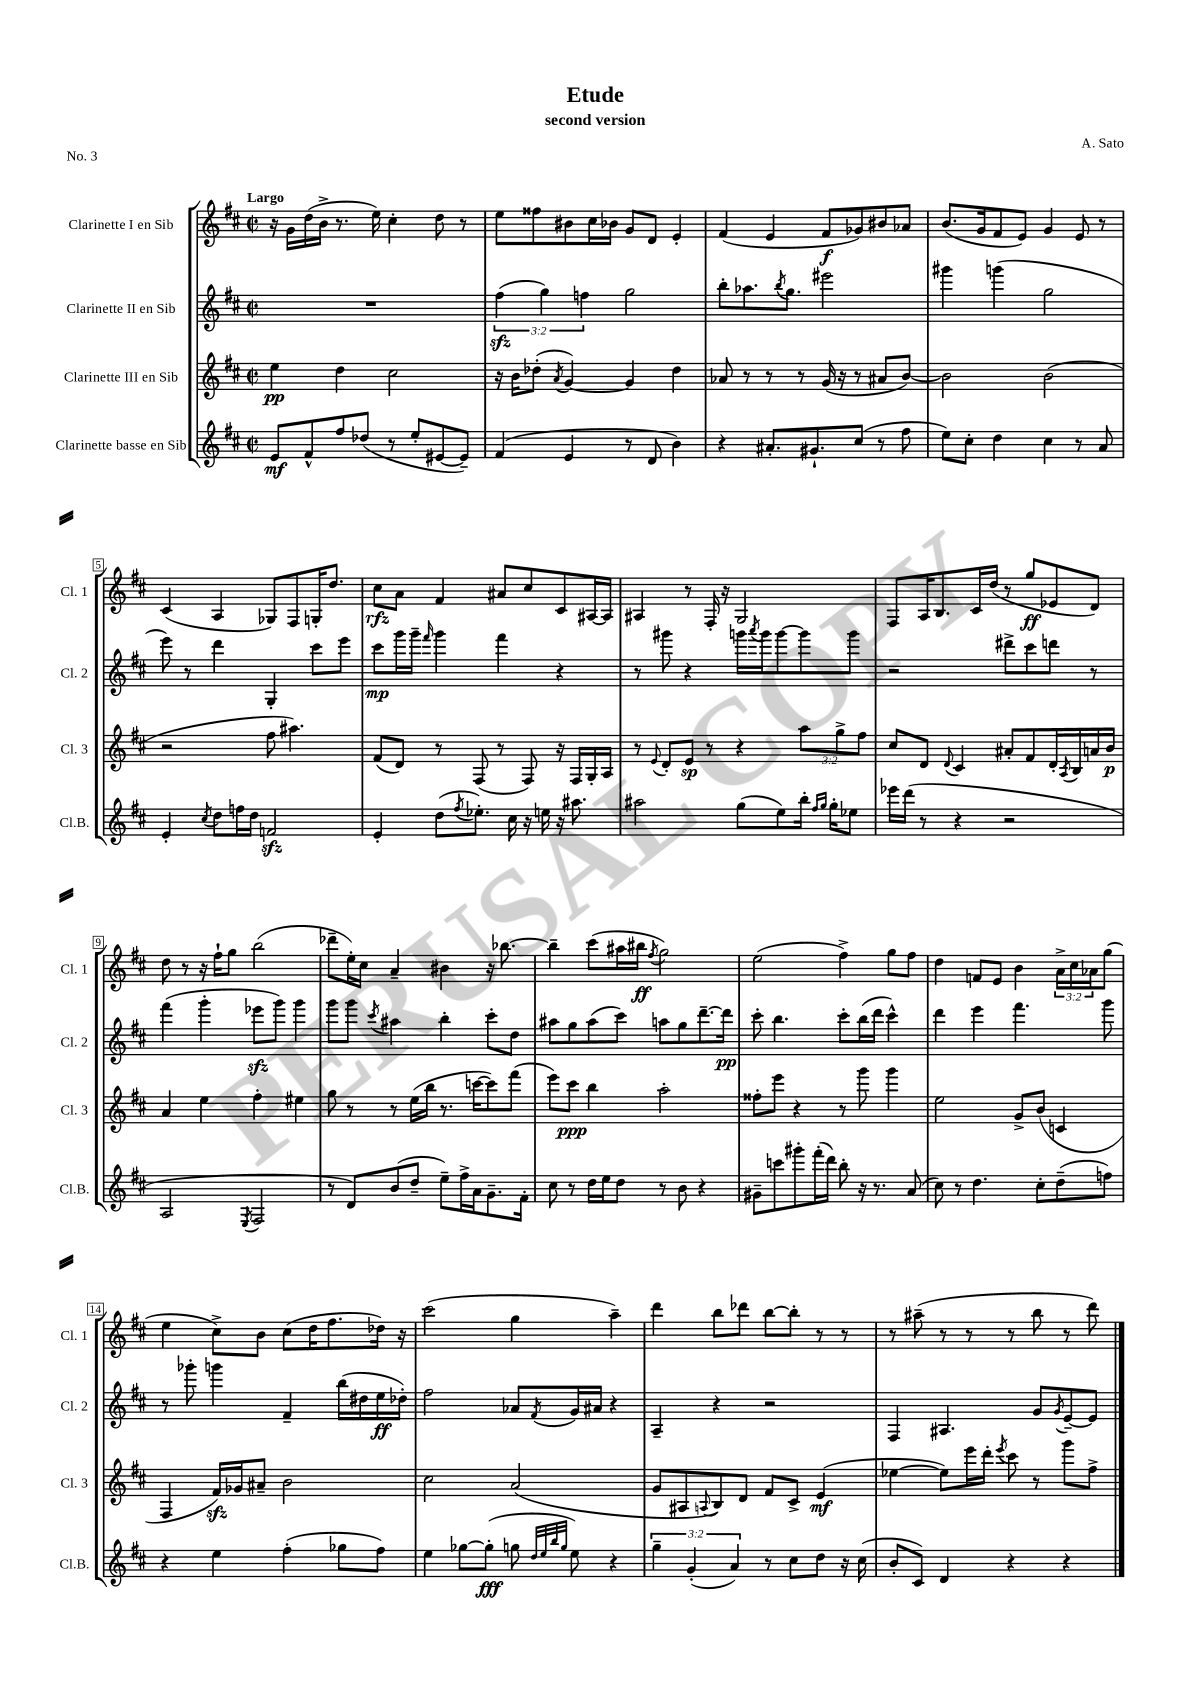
\header { title = "Etude" composer = "A. Sato" subtitle = "second version" piece = "No. 3" }
<<
\new StaffGroup <<
\new Staff = "s0" \with { instrumentName = "Clarinette I en Sib" shortInstrumentName = "Cl. 1" } {
    \clef treble \key d \major \defaultTimeSignature \time 2/2 \override Staff.TupletNumber.text = #tuplet-number::calc-fraction-text \tempo "Largo"
    r16 g'16 d''16( b'16-> r8. e''16) cis''4-. d''8 r8 |
    e''8 fisis''8 bis'8 cis''16 bes'16 g'8 d'8 e'4-. |
    fis'4( e'4 fis'8\f ges'8) bis'8 aes'8 |
    b'8.( g'16 fis'8 e'8) g'4 e'8 r8 |
    cis'4( a4 ges8) fis8 g16-. d''8. |
    cis''8\rfz a'8 fis'4 ais'8 cis''8 cis'8 ais16~ ais16 |
    ais4 r8 fis16-. r16 g2 |
    fis8 a16 b8. cis'16 d''16( r8 g''8\ff ees'8 d'8) |
    d''8 r8 r16 fis''16-! g''8 b''2( |
    des'''8-- e''16-.) cis''16 a'4-- bis'4 r16 bes''8.~ |
    bes''4-- cis'''8( ais''16 bis''16\ff \acciaccatura { fis''8 } g''2) |
    e''2( fis''4->) g''8 fis''8 |
    d''4 f'8 e'8 b'4 \tuplet 3/2 { a'16-> cis''16 aes'16 } g''8( |
    e''4 cis''8->) b'8 cis''8( d''16 fis''8. des''16) r16 |
    cis'''2( g''4 a''4--) |
    d'''4 b''8 des'''8 b''8~ b''8-. r8 r8 |
    r8 ais''8--( r8 r8 r8 b''8 r8 d'''8) \bar "|." |
}
\new Staff = "s1" \with { instrumentName = "Clarinette II en Sib" shortInstrumentName = "Cl. 2" } {
    \clef treble \key d \major \defaultTimeSignature \time 2/2 \override Staff.TupletNumber.text = #tuplet-number::calc-fraction-text
    R1 |
    \tuplet 3/2 { fis''4\sfz( g''4) f''4 } g''2 |
    b''8-. aes''8. \acciaccatura { b''8 } g''8. eis'''2 |
    gis'''4 g'''4( g''2 |
    e'''8) r8 d'''4 g4-. cis'''8 e'''8 |
    cis'''8\mp g'''16 g'''16-- \grace { fis'''16 } g'''4 fis'''4 r4 |
    r8 gis'''8 r4 g'''16 \acciaccatura { a'''8 } g'''16 g'''8~ g'''8 g'''8 |
    r2 dis'''8-> cis'''8 d'''8 r8 |
    fis'''4( g'''4-. ees'''8\sfz g'''8) g'''4 |
    g'''8 g'''8 \acciaccatura { cis'''8 } ais''4 b''4-. cis'''8-. d''8 |
    ais''8 g''8 ais''8( cis'''8) a''8 g''8 d'''8.~-- d'''16\pp |
    cis'''8-. b''4. cis'''8-. b''16( d'''16 cis'''4-^) |
    d'''4 e'''4 fis'''4. g'''8 |
    r8 ges'''8-. g'''4 fis'4-- b''16( dis''16 e''16\ff des''16-.) |
    fis''2 aes'8 \acciaccatura { fis'8 } g'16 ais'16 r4 |
    a4-- r4 r2 |
    fis4 ais4. g'8 \acciaccatura { g'8 } e'8~-- e'8 \bar "|." |
}
\new Staff = "s2" \with { instrumentName = "Clarinette III en Sib" shortInstrumentName = "Cl. 3" } {
    \clef treble \key d \major \defaultTimeSignature \time 2/2 \override Staff.TupletNumber.text = #tuplet-number::calc-fraction-text
    e''4\pp d''4 cis''2 |
    r16 b'16 des''8-.( \acciaccatura { a'8 } g'4~) g'4 des''4 |
    aes'8 r8 r8 r8 g'16( r16 r8 ais'8 b'8~) |
    b'2 b'2( |
    r2 fis''8 ais''4.) |
    fis'8( d'8) r8 fis8( r8 fis8) r16 fis16 g16-. a16 |
    r8 \appoggiatura { e'8 } d'8-. e'8\sp r8 r4 \tuplet 3/2 { a''8 g''8-> fis''8 } |
    cis''8 d'8 \appoggiatura { d'8 } cis'4 ais'8-. fis'8 d'16-. \acciaccatura { a8 } b16 a'16 b'16\p |
    a'4 e''4 fis''4-. eis''4 |
    g''8 r8 r8 e''16( b''16 r8. c'''16~ c'''8) fis'''8( |
    e'''8) cis'''8\ppp b''4 a''2-. |
    fisis''8-. e'''8 r4 r8 g'''8 g'''4 |
    e''2 g'8-> b'8( c'4 |
    fis4 fis'16\sfz) ges'16 ais'8-- b'2 |
    cis''2 a'2( |
    g'8 ais8 \appoggiatura { a8 } b8) d'8 fis'8 cis'8-> e'4\mf( |
    ees''4~ ees''8) e'''16 d'''16-. \acciaccatura { e'''8 } cis'''8 r8 g'''8 fis''8-> \bar "|." |
}
\new Staff = "s3" \with { instrumentName = "Clarinette basse en Sib" shortInstrumentName = "Cl.B." } {
    \clef treble \key d \major \defaultTimeSignature \time 2/2 \override Staff.TupletNumber.text = #tuplet-number::calc-fraction-text
    e'8\mf fis'8-^ fis''8 des''8( r8 e''8-. eis'8~ eis'8--) |
    fis'4( e'4 r8 d'8 b'4) |
    r4 ais'8.-. gis'8.-! cis''8( r8 fis''8 |
    e''8) cis''8-. d''4 cis''4 r8 a'8 |
    e'4-. \acciaccatura { cis''8 } d''8 f''16 d''16 f'2\sfz |
    e'4-. d''8( \acciaccatura { fis''8 } ees''8.-.) cis''16 r16 e''16 r16 ais''8. |
    ais''2 g''8( e''8) b''16-. \grace { fis''16 g''16 } g''16-. ees''8 |
    ees'''16 d'''16( r8 r4 r2 |
    a2 \acciaccatura { e8 } fis2 |
    r8 d'8) b'8( d''8-- e''8--) fis''16-> a'16 g'8.-- fis'16-. |
    cis''8 r8 d''16 e''16 d''8 r8 b'8 r4 |
    gis'8-- c'''8 gis'''8-. fis'''16-.( d'''16) b''8-. r16 r8. a'8( |
    cis''8) r8 d''4. cis''8-. d''8--( f''8) |
    r4 e''4 fis''4-.( ges''8 fis''8) |
    e''4 ges''8~ ges''8-.\fff( g''8 \grace { d''32 e''32 b''32 g''32 } e''8) r4 |
    \tuplet 3/2 { g''4-- g'4-.( a'4) } r8 cis''8 d''8 r16 cis''16( |
    b'8-. cis'8) d'4 r4 r4 \bar "|." |
}
>>
>>
\layout { \context { \Score \override BarNumber.stencil = #(make-stencil-boxer 0.1 0.3 ly:text-interface::print) } }
